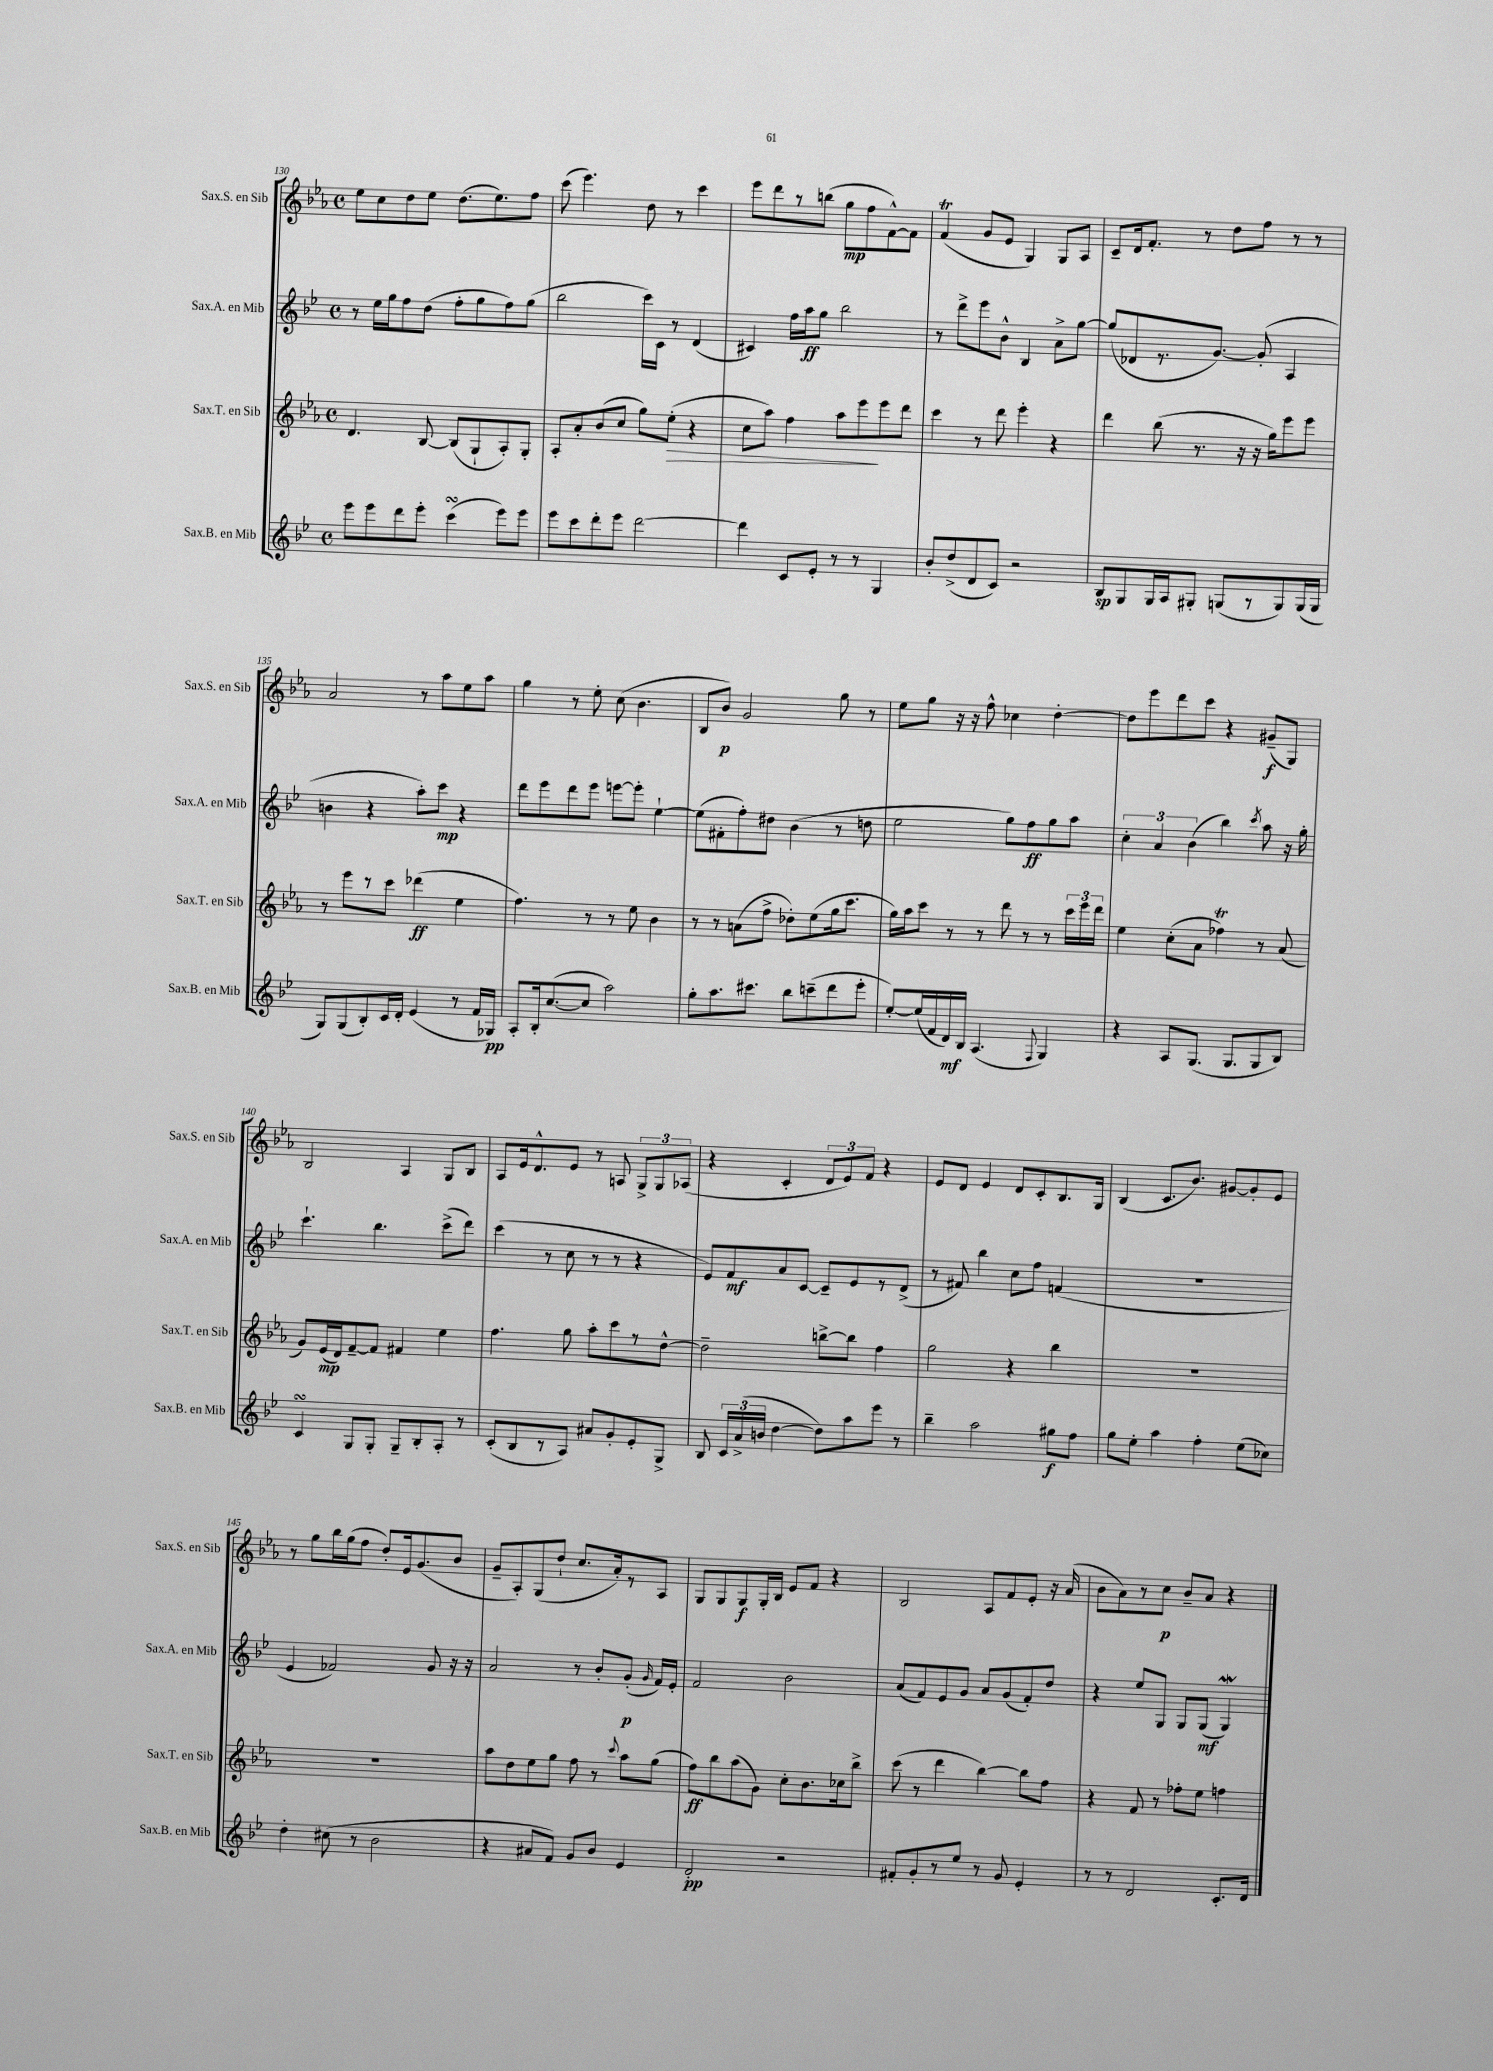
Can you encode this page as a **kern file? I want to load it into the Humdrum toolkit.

**kern	**kern	**kern	**kern
*staff4	*staff3	*staff2	*staff1
*clefG2	*clefG2	*clefG2	*clefG2
*k[b-e-]	*k[b-e-a-]	*k[b-e-]	*k[b-e-a-]
*M4/4	*M4/4	*M4/4	*M4/4
*met(c)	*met(c)	*met(c)	*met(c)
8eee-	4.d	8r	8ee-
8eee-	.	16ee-	8cc
.	.	16gg	.
8ddd	.	8ff	8dd
8eee-'	[8B-	(8dd	8ee-
(4ccc	(8B-]	8ff'	(8.dd
.	8G`	8gg	.
.	.	.	8.ee-)
8eee-)	8A-')	8ff)	.
8eee-	8G'	(8gg	8ff
=	=	=	=
8eee-	8A-'	2bb-	(8ccc
8ccc	8a-'	.	4.eee-)
8ddd'	(8b-	.	.
8eee-	8cc	.	.
[2ddd	8gg)	16ccc)	8dd
.	.	16c	.
.	(8ee-'	8r	8r
.	4r	(4d	4ccc
=	=	=	=
4ddd]	8cc	4c#)	8eee-
.	8aa-)	.	8ddd
8c	4ff	16ff	8r
.	.	16aa	.
8e-'	.	8gg	(8bb
8r	8aa-	2bb-	8gg
8r	8eee-	.	8ff
4G	8eee-	.	[8f^^)
.	8ddd	.	8f]
=	=	=	=
8b-'	4ccc	8r	(4f
(8dd^	.	8ddd^	.
8d	8r	8eee-	8g
8c)	8ddd	8b-^^	8e-
2r	4eee-'	4B-	4G)
.	4r	8a^	8G
.	.	[8gg	8A-
=	=	=	=
8B-	4ddd	(8gg]	8c~
8G	.	8d-	16d
.	.	.	8.f'
16G	(8bb-	8.r	.
16A	.	.	.
8G#'	8.r	.	8r
.	.	[8.g)	.
(8G	.	.	8dd
.	16r	.	.
8r	16r	(8g']	8ff
.	16gg)	.	.
8G)	8eee-	4A	8r
(16G	8eee-	.	8r
16G	.	.	.
=	=	=	=
8G)	8r	4b	2a-
(8G	8eee-	.	.
8B-')	8r	4r	.
16c	8ccc	.	.
16d'	.	.	.
(4e-	(4ddd-	8aa')	8r
.	.	8ccc	8aa-
8r	4ee-	4r	8ee-
16f	.	.	8aa-
16G-)	.	.	.
=	=	=	=
8A'	4.ff)	8ddd	4gg
16B-'	.	8eee-	.
([8.cc	.	.	.
.	.	8ddd	8r
8cc]	8r	8eee-	8ee-'
2aa)	8r	[8eee	(8cc
.	8ee-	8eee']	4.b-
.	4b-	[4ee-`	.
=	=	=	=
8gg'	8r	(8ee-]	8B-
8.aa	8r	8f#'	8b-)
.	(8a	8ff')	2g
8.ccc#	.	.	.
.	8ff^	8dd#	.
8bb-	8dd-')	(4b-	.
(8ccc~	(8ee-	.	.
8ddd	16gg	8r	8gg
.	8.ccc	.	.
8eee-'	.	8dd	8r
=	=	=	=
[8ee-')	16gg)	2ee-	8ee-
.	16aa-	.	.
(16ee-]	8ccc	.	8gg
16f	.	.	.
16d)	8r	.	16r
16B-	.	.	16r
(4.A	8r	.	8ff^^
.	8ddd	8gg)	4cc-
.	8r	8ff	.
8qqF	.	.	.
4G)	8r	8gg	[4dd'
.	24ccc	8aa	.
.	24eee-	.	.
.	24ddd	.	.
=	=	=	=
4r	4ee-	6cc'	8dd]
.	.	.	8eee-
.	.	6a	.
8A	(8cc'	.	8ddd
.	.	(6b-	.
(8.G	8a-	.	8ccc
.	4ff-)	4bb-)	4r
8.G	.	.	.
.	.	8qccc	.
8G	8r	8aa	(8g#~
8B-)	(8a-	16r	8G)
.	.	16gg'	.
=	=	=	=
4c	8g)	4.ccc`	2B-
.	(16e-	.	.
.	16d)	.	.
8G	[8f~	.	.
8G'	8f]	4.bb-	.
8G~	4f#	.	4A-
8B-'	.	.	.
8A'	4ee-	(8ccc^	8G
8r	.	8ddd)	8B-
=	=	=	=
(8c'	4.ff	(4ccc	8A-
8B-	.	.	16e-
.	.	.	8.d^^
8r	.	8r	.
8A)	8gg	8cc	8e-
8a#	8aa-'	8r	8r
8g'	8ccc	8r	8A
8e-'	8r	4r	12G^
.	.	.	12G
8G^	[8dd^^	.	.
.	.	.	(12A-
=	=	=	=
8B-	2dd~]	8e-)	4r
24c	.	8f	.
(24a^	.	.	.
24b	.	.	.
[4dd	.	8a	4c'
.	.	[8c	.
8dd])	[8bb^	8c~]	12d
.	.	.	12e-)
8aa	8bb]	8e-	.
.	.	.	12f
8eee-	4ff	8r	4r
8r	.	(8d^	.
=	=	=	=
4bb-~	2gg	8r	8e-
.	.	8f#)	8d
2aa	.	4bb-	4e-
.	4r	8cc	8d
.	.	8ff	8c'
8gg#	4bb-	(4f	8.B-
8ff	.	.	.
.	.	.	16G
=	=	=	=
8gg	1r	1r	(4B-
8ee-'	.	.	.
4aa	.	.	8.c
.	.	.	8.b-)
4ff'	.	.	.
.	.	.	[8g#
(8ee-	.	.	8g#']
8cc-)	.	.	8e-
=	=	=	=
4dd'	1r	4e-	8r
.	.	.	8gg
(8cc#	.	2f-)	16bb-
.	.	.	(16gg
8r	.	.	8ff
2b-	.	.	8dd')
.	.	.	16e-
.	.	.	(8.g
.	.	8g	.
.	.	16r	8b-
.	.	16r	.
=	=	=	=
4r	8aa-	2a	8g~
.	8dd	.	8A-')
8a#	8ee-	.	(8G
8f)	8gg	.	8dd`
8g	8ff	8r	8.cc
8b-	8r	8b-'	.
.	.	.	16a-')
.	8qqccc	.	.
4e-	8aa-	(8g'	8r
.	.	16qqg	.
.	(8gg	16f)	8A-
.	.	16e-'	.
=	=	=	=
2d'	8ff)	2f	8G
.	8bb-	.	8G
.	(8aa-	.	8G
.	8g)	.	16G'
.	.	.	16B-
2r	8cc'	2b-	8e-
.	8.b-	.	8f
.	.	.	4r
.	16cc-	.	.
.	8bb-^	.	.
=	=	=	=
8f#'	(8ccc	(8a	2B-
8g'	8r	8f)	.
8r	4ddd	8e-	.
8ee-	.	8g	.
8r	[4bb-)	8a	8A-
8g	.	(8g	8f
4e-'	8bb-]	8f')	8e-'
.	8ff	8dd	16r
.	.	.	(16a-
=	=	=	=
8r	4r	4r	8b-
8r	.	.	8a-)
2d	8f	8ee-	8r
.	8r	8G	8cc
.	8ff-'	8G	8b-~
.	8ee-	(8G	8a-
8.c'	4ff	4G)	4r
16d	.	.	.
==	==	==	==
*-	*-	*-	*-
